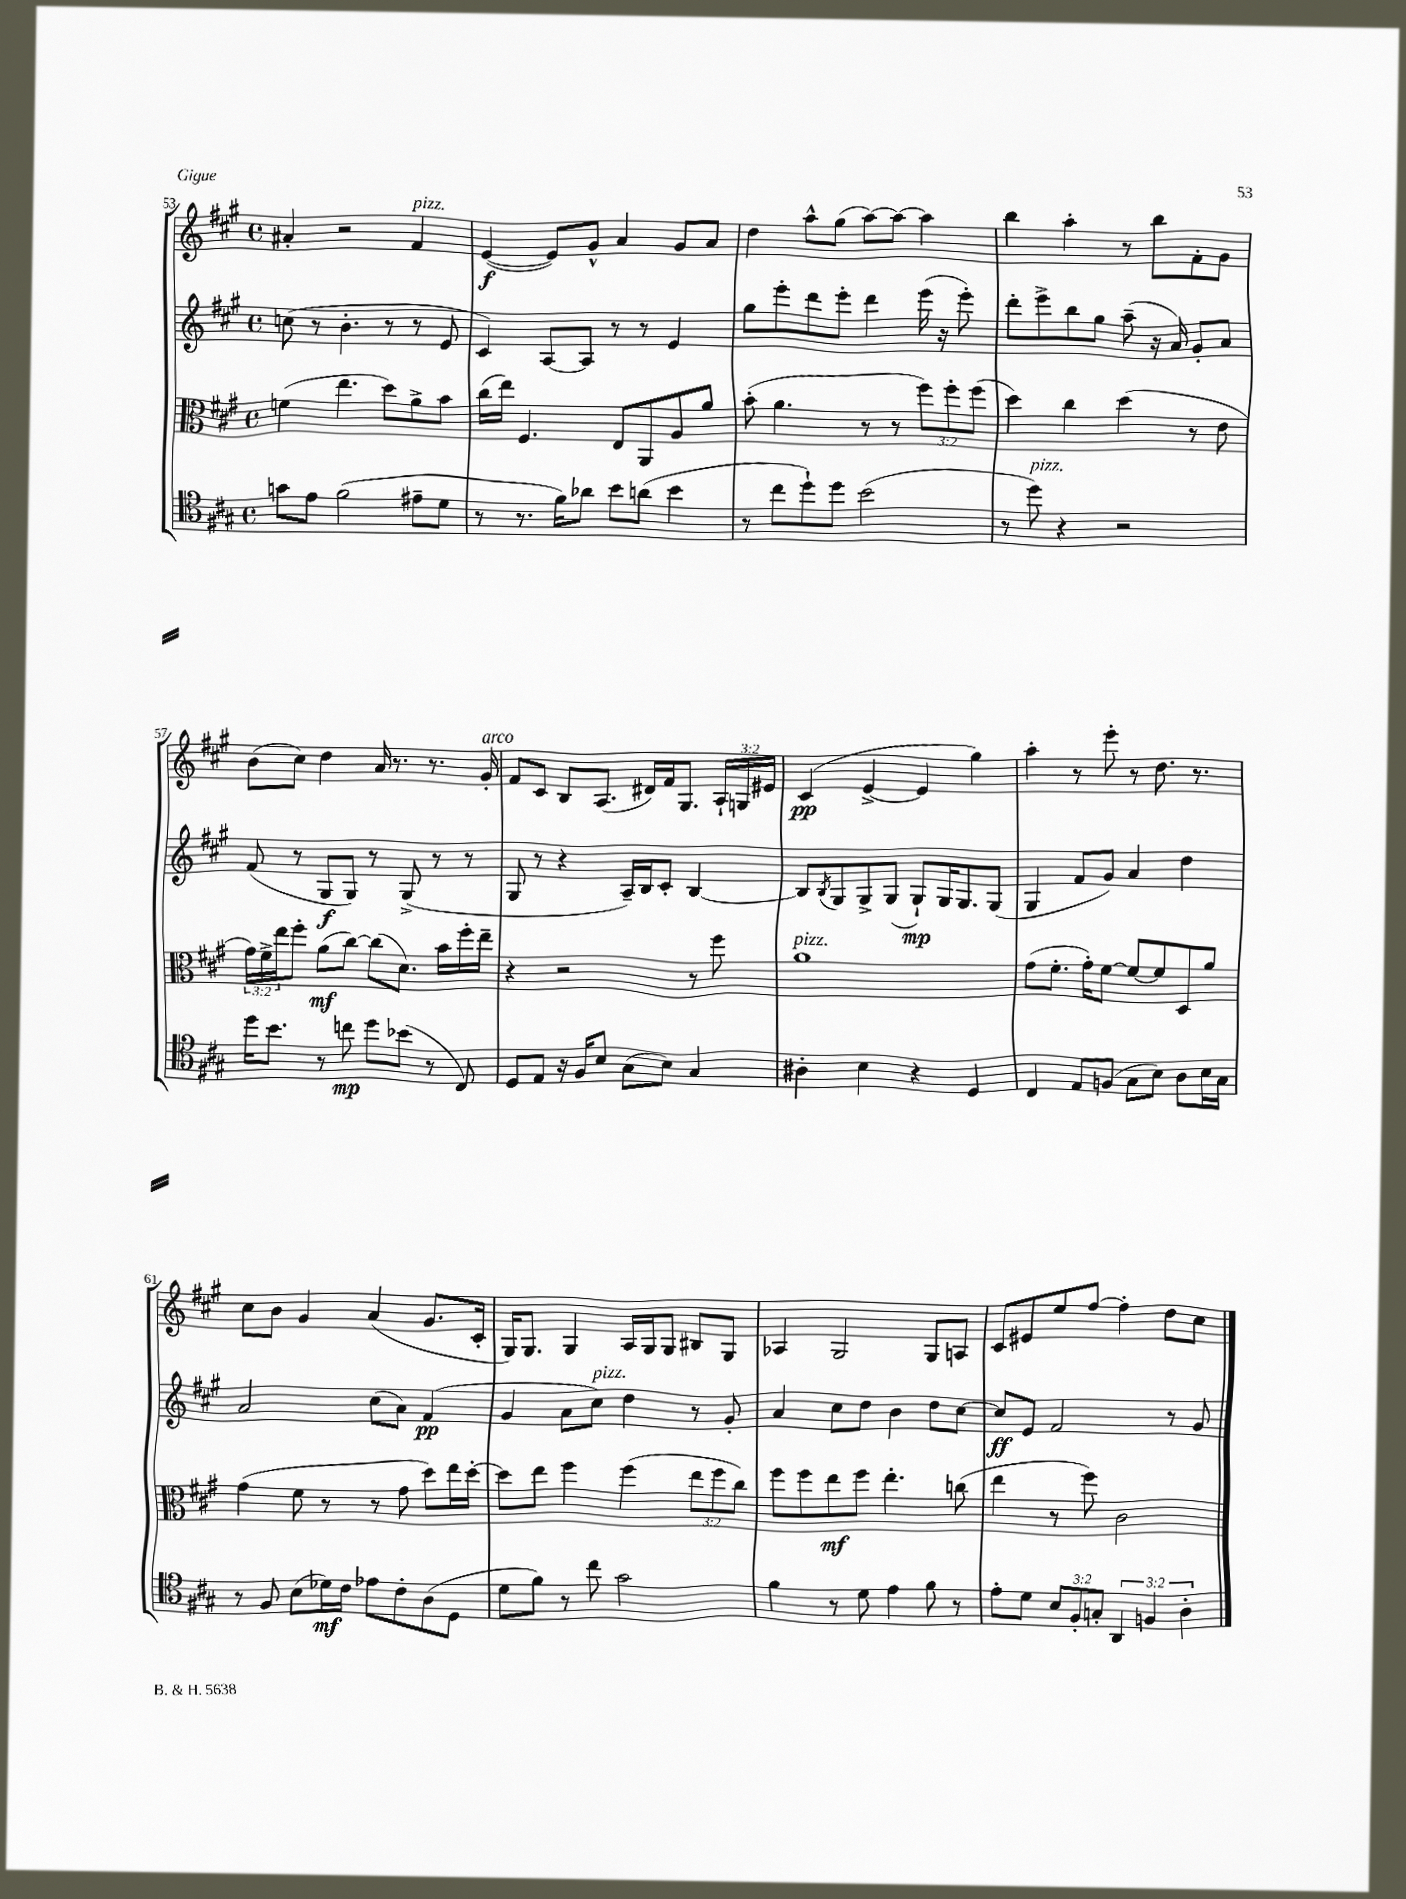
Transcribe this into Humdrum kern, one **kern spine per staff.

**kern	**kern	**kern	**kern
*staff4	*staff3	*staff2	*staff1
*clefC4	*clefC3	*clefG2	*clefG2
*k[f#c#g#]	*k[f#c#g#]	*k[f#c#g#]	*k[f#c#g#]
*M4/4	*M4/4	*M4/4	*M4/4
*met(c)	*met(c)	*met(c)	*met(c)
8g\L	(4f\	(8cc\	4a#'/
8e\J	.	8r	.
(2f#\	4.ee\	4.b'\	2r
.	8dd\L)	8r	.
8e#~\L	8a^\	8r	4f#/
8d\J	8b\J	8e/	.
=	=	=	=
8r	(16cc#\LL	4c#/)	([4e/
.	16ee\JJ)	.	.
8.r	4.F#/	.	.
.	.	[8A/L	8e/]L)
16f#\LK)	.	.	.
8a-\J	.	8A/]J	8g#^^/J
8b\L	8E/L	8r	4a/
(8a\J	8AA/	8r	.
4b\	8A/	4e/	8g#/L
.	8a/J	.	8a/J
=	=	=	=
8r	(8b'\	8gg#\L	4dd\
8cc#\L	4.a\	8eee'\	.
8dd`\)	.	8ddd\	8aa^^\L
8dd\J	.	8eee'\J	(8gg#\J
(2b\	8r	4ddd\	[8aa\L)
.	8r	.	8aa\_J
.	12ff#\L)	(16eee\	4aa\]
.	.	16r	.
.	12ff#'\	.	.
.	.	8eee'\)	.
.	(12ff#\J	.	.
=	=	=	=
8r	4dd\)	8ddd'\L	4bb\
8dd\)	.	8eee^\	.
4r	4cc#\	8bb\	4aa'\
.	.	8gg#\J	.
2r	(4dd\	(8aa~\	8r
.	.	16r	8bb\L
.	.	16a/)	.
.	8r	8g#'/L	8f#'\
.	8e\	8a/J	8g#\J
=	=	=	=
16dd\LK	24g#\LL)	(8f#/	(8b\L
.	24f#^\	.	.
8.b\J	.	.	.
.	24ee\J	.	.
.	8ff#'\J	8r	8cc#\J)
8r	(8a\L	8G#/L	4dd\
8cc\	[8cc#\J)	8G#/J)	.
8dd\L	(8cc#\]L	8r	16a/
.	.	.	8.r
(8b-\J	8.d\J)	(8G#^/	.
8r	.	8r	8.r
.	16b\LL	.	.
8C#/)	16ff#'\	8r	.
.	16ee~\JJ	.	16g#'/
=	=	=	=
8D/L	4r	8G#/	8f#/L
8E/J	.	8r	8c#/J
16r	2r	4r	8B/L
16F#/LK	.	.	.
8B/J	.	.	(8.A/J
(8G#\L	.	16A~/LL)	.
.	.	16B/J	16d#/LL)
8B\J)	.	8c#'/J	16f#/J
.	.	.	8.G#/J
4G#/	8r	[4B/	.
.	8ff#\	.	24A`/LL
.	.	.	24G/
.	.	.	24e#/JJ
=	=	=	=
4A#'\	1a	8B/]L	(4c#/
.	.	8qB/	.
.	.	8G#/	.
4B\	.	8G#^/	[4e^/
.	.	(8G#/J	.
4r	.	8G#`/L)	4e/]
.	.	16G#/K	.
.	.	8.G#/	.
4D/	.	.	4gg#\)
.	.	(8G#/J	.
=	=	=	=
4C#/	(8g#\L	4G#/	4aa'\
.	8.f#'\J	.	.
8E/L	.	8f#/L	8r
.	16g#'\LK)	.	.
(8F/J	[8f#\J	8g#/J)	8eee'\
8G#\L	8f#/_L	4a/	8r
8B\J)	8f#/]	.	8.dd\
8A\L	8D/	4dd\	.
.	.	.	8.r
16B\L	8a/J	.	.
16G#\JJ	.	.	.
=	=	=	=
8r	(4g#\	2a/	8cc#\L
8F#/	.	.	8b\J
(8B\L	8f#\	.	4g#/
16d-\L)	8r	.	.
16c#\JJ	.	.	.
8e-\L	8r	(8cc#\L	(4a/
8c#'\	8g#\	8a\J)	.
(8A\	8dd\L)	(4f#/	8.g#/L
8D\J	16ee\L	.	.
.	[16dd'\JJ	.	16c#'/Jk
=	=	=	=
8d\L	8dd\]L	4g#/	16G#/LK)
.	.	.	8.G#/J
8f#\J)	8ee\J	.	.
8r	4ff#\	8a\L	4G#/
8cc#\	.	8cc#\J)	.
2g#\	(4ff#\	4dd\	16A/LL
.	.	.	16G#/J
.	.	.	8G#/J
.	12ee\L	8r	8B#/L
.	12ff#\	.	.
.	.	8g#'/	8G#/J
.	12cc#\J)	.	.
=	=	=	=
4f#\	8ff#\L	4a/	4A-/
.	8ff#\	.	.
8r	8ee\	8cc#\L	2G#/
8d\	8ff#\J	8dd\J	.
4e\	4.ee'\	4b\	.
8f#\	.	8dd\L	8G#/L
8r	(8cc\	[8cc#\J	8A/J
=	=	=	=
8e'\L	4ee\	8cc#/]L	8c#/L
8d\J	.	8e/J	8e#/
12B/L	8r	2f#/	8ee/
12F#'/	.	.	.
.	8ff#\)	.	[8ff#/J
12G'/J	.	.	.
6AA/	2c#\	.	4ff#'\]
6F/	.	.	.
.	.	8r	8dd\L
6A'\	.	.	.
.	.	8g#/	8cc#\J
==	==	==	==
*-	*-	*-	*-
